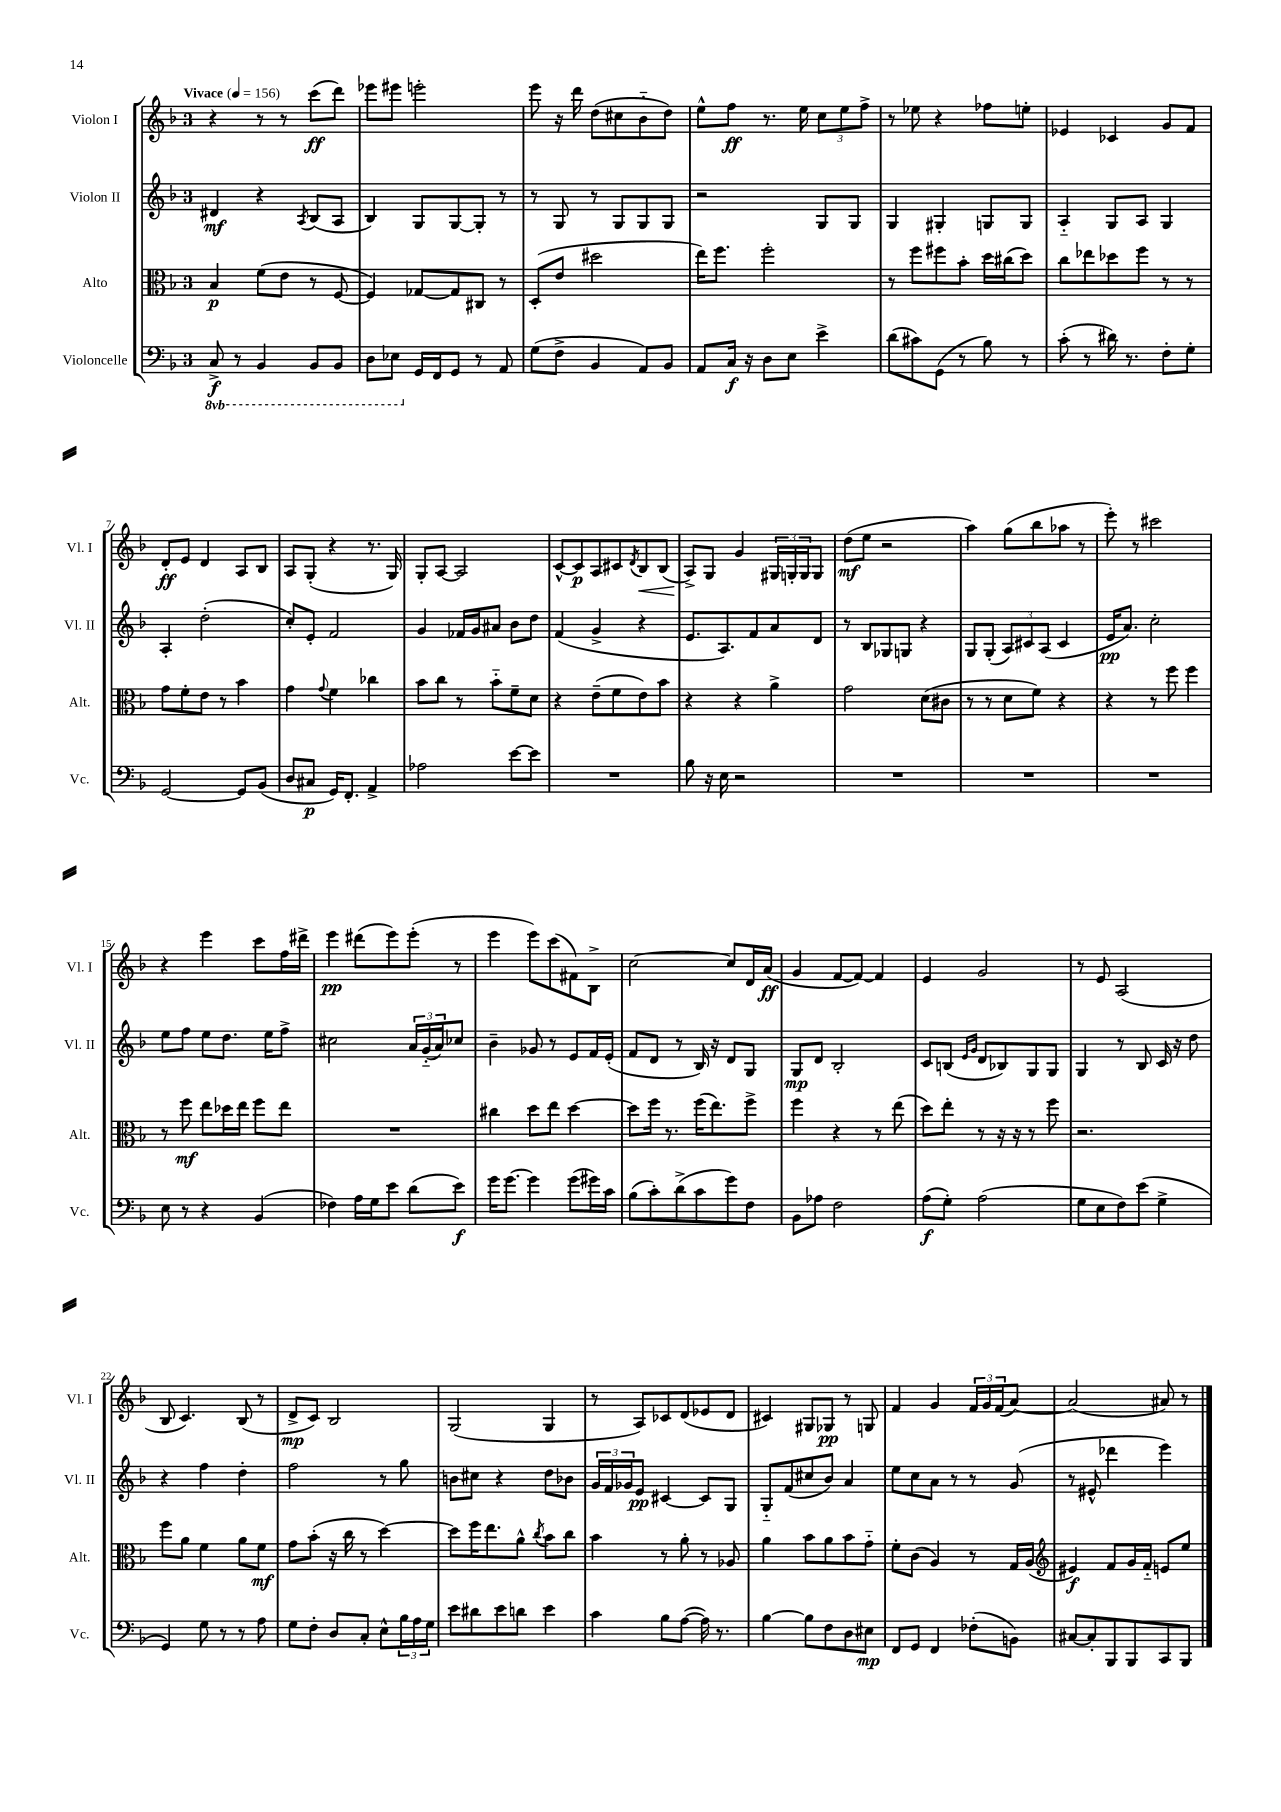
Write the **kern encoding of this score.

**kern	**dynam	**kern	**dynam	**kern	**dynam	**kern	**dynam
*part4	*part4	*part3	*part3	*part2	*part2	*part1	*part1
*staff4	*staff4	*staff3	*staff3	*staff2	*staff2	*staff1	*staff1
*I"Violoncelle	*	*I"Alto	*	*I"Violon II	*	*I"Violon I	*
*I'Vc.	*	*I'Alt.	*	*I'Vl. II	*	*I'Vl. I	*
*clefF4	*	*clefC3	*	*clefG2	*	*clefG2	*
*k[b-]	*	*k[b-]	*	*k[b-]	*	*k[b-]	*
*M3/4	*	*M3/4	*	*M3/4	*	*M3/4	*
*MM156	*	*MM156	*	*MM156	*	*MM156	*
*8ba	*	*	*	*	*	*	*
=1	=1	=1	=1	=1	=1	=1	=1
!	!	!	!	!	!	!LO:TX:a:B:t=Vivace	!
8CC^/	f	4B-/	p	4d#X/	mf	4r	.
8r	.	.	.	.	.	.	.
4BBB-/	.	(8f\L	.	4r	.	8r	.
.	.	8e\J	.	.	.	8r	.
.	.	.	.	8qA/	.	.	.
8BBB-/L	.	8r	.	(8B-/L	.	(8ccc\L	ff
8BBB-/J	.	[8F/	.	8A/J	.	8ddd\J)	.
=2	=2	=2	=2	=2	=2	=2	=2
8DD\L	.	4F/])	.	4B-/)	.	8eee-X\L	.
8EE-X\J	.	.	.	.	.	8eee#X\J	.
*X8ba	*	*	*	*	*	*	*
16GG/LL	.	[8G-X/L	.	8G/L	.	2eeen'\	.
16FF/J	.	.	.	.	.	.	.
8GG/J	.	8G-/]	.	[8G/	.	.	.
8r	.	8C#X/J	.	8G'/J]	.	.	.
8AA/	.	8r	.	8r	.	.	.
=3	=3	=3	=3	=3	=3	=3	=3
(8G\L	.	(8D'/L	.	8r	.	8eee\	.
8F^\J	.	8e/J	.	8G/	.	16r	.
.	.	.	.	.	.	16ddd\	.
4BB-/	.	2dd#X\	.	8r	.	(8dd\L	.
.	.	.	.	8G/L	.	8cc#X\	.
8AA/L)	.	.	.	8G/	.	8b-\	.
8BB-/J	.	.	.	8G/J	.	8dd\J)	.
=4	=4	=4	=4	=4	=4	=4	=4
8AA/L	.	16ee\KL)	.	2r	.	8ee^^\L	.
.	.	8.ff\J	.	.	.	.	.
16C/Jk	f	.	.	.	.	8ff\J	ff
16r	.	.	.	.	.	.	.
8D\L	.	2ff'\	.	.	.	8.r	.
8E\J	.	.	.	.	.	.	.
.	.	.	.	.	.	16ee\	.
4e^\	.	.	.	8G/L	.	12cc\L	.
.	.	.	.	.	.	12ee\	.
.	.	.	.	8G/J	.	.	.
.	.	.	.	.	.	12ff^\J	.
=5	=5	=5	=5	=5	=5	=5	=5
(8d\L	.	8r	.	4G/	.	8r	.
8c#X\)	.	8ff\L	.	.	.	8ee-X\	.
(8GG\J	.	8ff#X\	.	4G#X'/	.	4r	.
8r	.	8b-'\J	.	.	.	.	.
8B-\)	.	16dd\LL	.	8Gn/L	.	8ff-X\L	.
.	.	(16cc#X\J	.	.	.	.	.
8r	.	8dd\J)	.	8G/J	.	8een'\J	.
=6	=6	=6	=6	=6	=6	=6	=6
(8c'\	.	8cc\L	.	4A/	.	4e-X/	.
8r	.	8ee-X\	.	.	.	.	.
16d#X\)	.	8dd-X\	.	8G/L	.	4c-X/	.
8.r	.	.	.	.	.	.	.
.	.	8ff\J	.	8A/J	.	.	.
8F'\L	.	8r	.	4G/	.	8g/L	.
8G'\J	.	8r	.	.	.	8f/J	.
!!LO:LB:g=z
=7	=7	=7	=7	=7	=7	=7	=7
[2GG/	.	8g\L	.	4A'/	.	8d'/L	ff
.	.	8f'\	.	.	.	8e/J	.
.	.	8e\J	.	(2dd'\	.	4d/	.
.	.	8r	.	.	.	.	.
8GG/L]	.	4b-\	.	.	.	8A/L	.
(8BB-/J	.	.	.	.	.	8B-/J	.
=8	=8	=8	=8	=8	=8	=8	=8
8D/L	.	4g\	.	8cc'/L)	.	8A/L	.
8C#X/J	p	.	.	8e'/J	.	(8G'/J	.
.	.	8qqg/	.	.	.	.	.
16GG/KL)	.	4f\	.	2f/	.	4r	.
8.FF'/J	.	.	.	.	.	.	.
4AA^/	.	4cc-X\	.	.	.	8.r	.
.	.	.	.	.	.	16G/)	.
=9	=9	=9	=9	=9	=9	=9	=9
2A-X\	.	8b-\L	.	4g/	.	8G'/L	.
.	.	8cc\J	.	.	.	[8A/J	.
.	.	8r	.	16f-X/LL	.	2A/]	.
.	.	.	.	16g/J	.	.	.
.	.	8b-\L	.	8a#X/J	.	.	.
[8e\L	.	8f~\	.	8b-\L	.	.	.
8e\J]	.	8d\J	.	8dd\J	.	.	.
=10	=10	=10	=10	=10	=10	=10	=10
2.r	.	4r	.	(4f/	.	[8c^^/L	.
.	.	.	.	.	.	8c/]	p
.	.	(8e~\L	.	4g^/	.	8A/	.
.	.	8f\	.	.	.	8c#X/	.
.	.	.	.	.	.	8qd/	.
!	!	!	!	!	!	!	!LO:HP:b
.	.	8e\)	.	4r	.	8B-/	<
.	.	8b-\J	.	.	.	(8B-/J	.
=11	=11	=11	=11	=11	=11	=11	=11
8B-\	.	4r	.	8.e/L	.	8A^/L)	.
16r	.	.	.	.	.	8G/J	[
16E\	.	.	.	8.A/)	.	.	.
2r	.	4r	.	.	.	4g/	.
.	.	.	.	8f/	.	.	.
.	.	4a^\	.	8a/	.	24G#X/LL	.
.	.	.	.	.	.	24Gn'/	.
.	.	.	.	.	.	24G/J	.
.	.	.	.	8d/J	.	8G/J	.
=12	=12	=12	=12	=12	=12	=12	=12
2.r	.	2g\	.	8r	.	(8dd\L	mf
.	.	.	.	8B-/L	.	8ee\J	.
.	.	.	.	8G-X/	.	2r	.
.	.	.	.	8Gn/J	.	.	.
.	.	(8d\L	.	4r	.	.	.
.	.	8c#X\J	.	.	.	.	.
=13	=13	=13	=13	=13	=13	=13	=13
2.r	.	8r	.	8G/L	.	4aa\)	.
.	.	8r	.	(8G'/J	.	.	.
.	.	8d\L	.	12A/L)	.	(8gg\L	.
.	.	.	.	12c#X/	.	.	.
.	.	8f\J)	.	.	.	8bb-\	.
.	.	.	.	(12A/J	.	.	.
.	.	4r	.	4c#/	.	8aa-X\J	.
.	.	.	.	.	.	8r	.
=14	=14	=14	=14	=14	=14	=14	=14
2.r	.	4r	.	16e/KL	pp	8eee'\)	.
.	.	.	.	8.a/J)	.	.	.
.	.	.	.	.	.	8r	.
.	.	8r	.	2cc'\	.	2ccc#X\	.
.	.	8ff\	.	.	.	.	.
.	.	4ff\	.	.	.	.	.
!!LO:LB:g=z
=15	=15	=15	=15	=15	=15	=15	=15
8E\	.	8r	.	8ee\L	.	4r	.
8r	.	8ff\	mf	8ff\J	.	.	.
4r	.	8ee\L	.	8ee\L	.	4eee\	.
.	.	16dd-X\L	.	8.dd\J	.	.	.
.	.	16ee\JJ	.	.	.	.	.
(4BB-/	.	8ff\L	.	.	.	8ccc\L	.
.	.	.	.	16ee\KL	.	.	.
.	.	8ee\J	.	8ff^\J	.	16ff\L	.
.	.	.	.	.	.	16ddd#X^\JJ	.
=16	=16	=16	=16	=16	=16	=16	=16
4F-X\)	.	2.r	.	2cc#X\	.	4eee\	pp
16A\LL	.	.	.	.	.	(8ddd#X\L	.
16G\J	.	.	.	.	.	.	.
8e\J	.	.	.	.	.	8eee\)	.
(8d\L	.	.	.	24a/LL	.	(8eee'\J	.
.	.	.	.	(24g/	.	.	.
.	.	.	.	24a/J)	.	.	.
8e\J)	f	.	.	8cc-X/J	.	8r	.
=17	=17	=17	=17	=17	=17	=17	=17
16g\KL	.	4cc#X\	.	4b-~\	.	4eee\	.
[8.g\J	.	.	.	.	.	.	.
4g\]	.	8dd\L	.	8g-X/	.	8eee\L)	.
.	.	8ee\J	.	8r	.	(8ccc\	.
(8g\L	.	[4dd\	.	8e/L	.	8f#X\)	.
16g#X\L)	.	.	.	16f/L	.	8B-^\J	.
16c\JJ	.	.	.	(16e'/JJ	.	.	.
=18	=18	=18	=18	=18	=18	=18	=18
(8B-\L	.	8dd\L]	.	8f/L	.	[2cc\	.
8c'\)	.	16ff\Jk	.	8d/J	.	.	.
.	.	8.r	.	.	.	.	.
(8d^\	.	.	.	8r	.	.	.
8c\	.	(16ff\KL	.	16B-/)	.	.	.
.	.	8.ee\)	.	16r	.	.	.
8g\)	.	.	.	8d/L	.	8cc/L]	.
8F\J	.	8ff^\J	.	8G/J	.	16d/L	.
.	.	.	.	.	.	(16a/JJ	ff
=19	=19	=19	=19	=19	=19	=19	=19
8BB-\L	.	4ff\	.	8G/L	mp	4g/	.
8A-X\J	.	.	.	8d/J	.	.	.
2F\	.	4r	.	2B-'/	.	[8f/L	.
.	.	.	.	.	.	8f/J_)	.
.	.	8r	.	.	.	4f/]	.
.	.	(8ee\	.	.	.	.	.
=20	=20	=20	=20	=20	=20	=20	=20
(8A\L	f	8dd\L)	.	8c/L	.	4e/	.
8G'\J)	.	8ee'\J	.	(8Bn/J	.	.	.
.	.	.	.	16qqe/LL	.	.	.
.	.	.	.	16qqg/JJ	.	.	.
(2A\	.	8r	.	8d/L	.	2g/	.
.	.	16r	.	8B-X/)	.	.	.
.	.	16r	.	.	.	.	.
.	.	8r	.	8G/	.	.	.
.	.	8ff\	.	8G/J	.	.	.
=21	=21	=21	=21	=21	=21	=21	=21
8G\L	.	2.r	.	4G/	.	8r	.
8E\	.	.	.	.	.	8e/	.
8F\)	.	.	.	8r	.	(2A/	.
(8e\J	.	.	.	8B-/	.	.	.
4G^\	.	.	.	16c/	.	.	.
.	.	.	.	16r	.	.	.
.	.	.	.	8dd\	.	.	.
!!LO:LB:g=z
=22	=22	=22	=22	=22	=22	=22	=22
4GG/)	.	8ff\L	.	4r	.	8B-/	.
.	.	8a\J	.	.	.	4.c/)	.
8G\	.	4f\	.	4ff\	.	.	.
8r	.	.	.	.	.	.	.
8r	.	8a\L	.	4dd'\	.	(8B-/	.
8A\	.	8f\J	mf	.	.	8r	.
=23	=23	=23	=23	=23	=23	=23	=23
8G\L	.	8g\L	.	2ff\	.	8d^/L	mp
8F'\J	.	(8b-'\J	.	.	.	8c/J)	.
8D/L	.	16r	.	.	.	2B-/	.
.	.	16cc\	.	.	.	.	.
8C'/J	.	8r	.	.	.	.	.
8E^^\L	.	[4dd\)	.	8r	.	.	.
24B-\L	.	.	.	8gg\	.	.	.
24A\	.	.	.	.	.	.	.
24G\JJ	.	.	.	.	.	.	.
=24	=24	=24	=24	=24	=24	=24	=24
8e\L	.	8dd\L]	.	8bn\L	.	(2G/	.
8d#X\	.	16ff\K	.	8cc#X\J	.	.	.
.	.	8.ee\	.	.	.	.	.
8e\	.	.	.	4r	.	.	.
8dn\J	.	8a^^\J	.	.	.	.	.
.	.	8qcc/	.	.	.	.	.
4e\	.	8b-\L	.	8dd\L	.	4G/	.
.	.	8cc\J	.	8b-X\J	.	.	.
=25	=25	=25	=25	=25	=25	=25	=25
4c\	.	4b-\	.	24g/LL	.	8r	.
.	.	.	.	24f/	.	.	.
.	.	.	.	24g-X/J	.	.	.
.	.	.	.	8e/J	pp	8A/L)	.
8B-\L	.	8r	.	[4c#X/	.	8c-X/	.
([8A\J	.	8a'\	.	.	.	(8d/	.
16A\])	.	8r	.	8c#/L]	.	8e-X/	.
8.r	.	.	.	.	.	.	.
.	.	8A-X/	.	8G/J	.	8d/J	.
=26	=26	=26	=26	=26	=26	=26	=26
[4B-\	.	4a\	.	8G/L	.	4c#X/)	.
.	.	.	.	(8f/	.	.	.
8B-\L]	.	8b-\L	.	8cc#X/	.	8G#X/L	.
8F\	.	8a\	.	8b-/J)	.	8G-X/J	pp
8D\	.	8b-\	.	4a/	.	8r	.
8E#X\J	mp	8g\J	.	.	.	8Gn/	.
=27	=27	=27	=27	=27	=27	=27	=27
8FF/L	.	8f'\L	.	8ee\L	.	4f/	.
8GG/J	.	(8c\J	.	8cc\	.	.	.
4FF/	.	4A/)	.	8a\J	.	4g/	.
.	.	.	.	8r	.	.	.
(8F-X'\L	.	8r	.	8r	.	24f/LL	.
.	.	.	.	.	.	24g/	.
.	.	.	.	.	.	(24f/J	.
8BBn\J)	.	16G/LL	.	(8g/	.	[8a/J)	.
.	.	(16A/JJ	.	.	.	.	.
=28	=28	=28	=28	=28	=28	=28	=28
*	*	*clefG2	*	*	*	*	*
[8C#X/L	.	4e#X/)	f	8r	.	(2a/]	.
8C#'/]	.	.	.	8e#X^^/	.	.	.
8BBB-/	.	8f/L	.	4ddd-X\	.	.	.
8BBB-/	.	16g/L	.	.	.	.	.
.	.	16f/JJ	.	.	.	.	.
8CC/	.	8en/L	.	4eee\)	.	8a#X/)	.
8BBB-/J	.	8ee/J	.	.	.	8r	.
==	==	==	==	==	==	==	==
*-	*-	*-	*-	*-	*-	*-	*-
